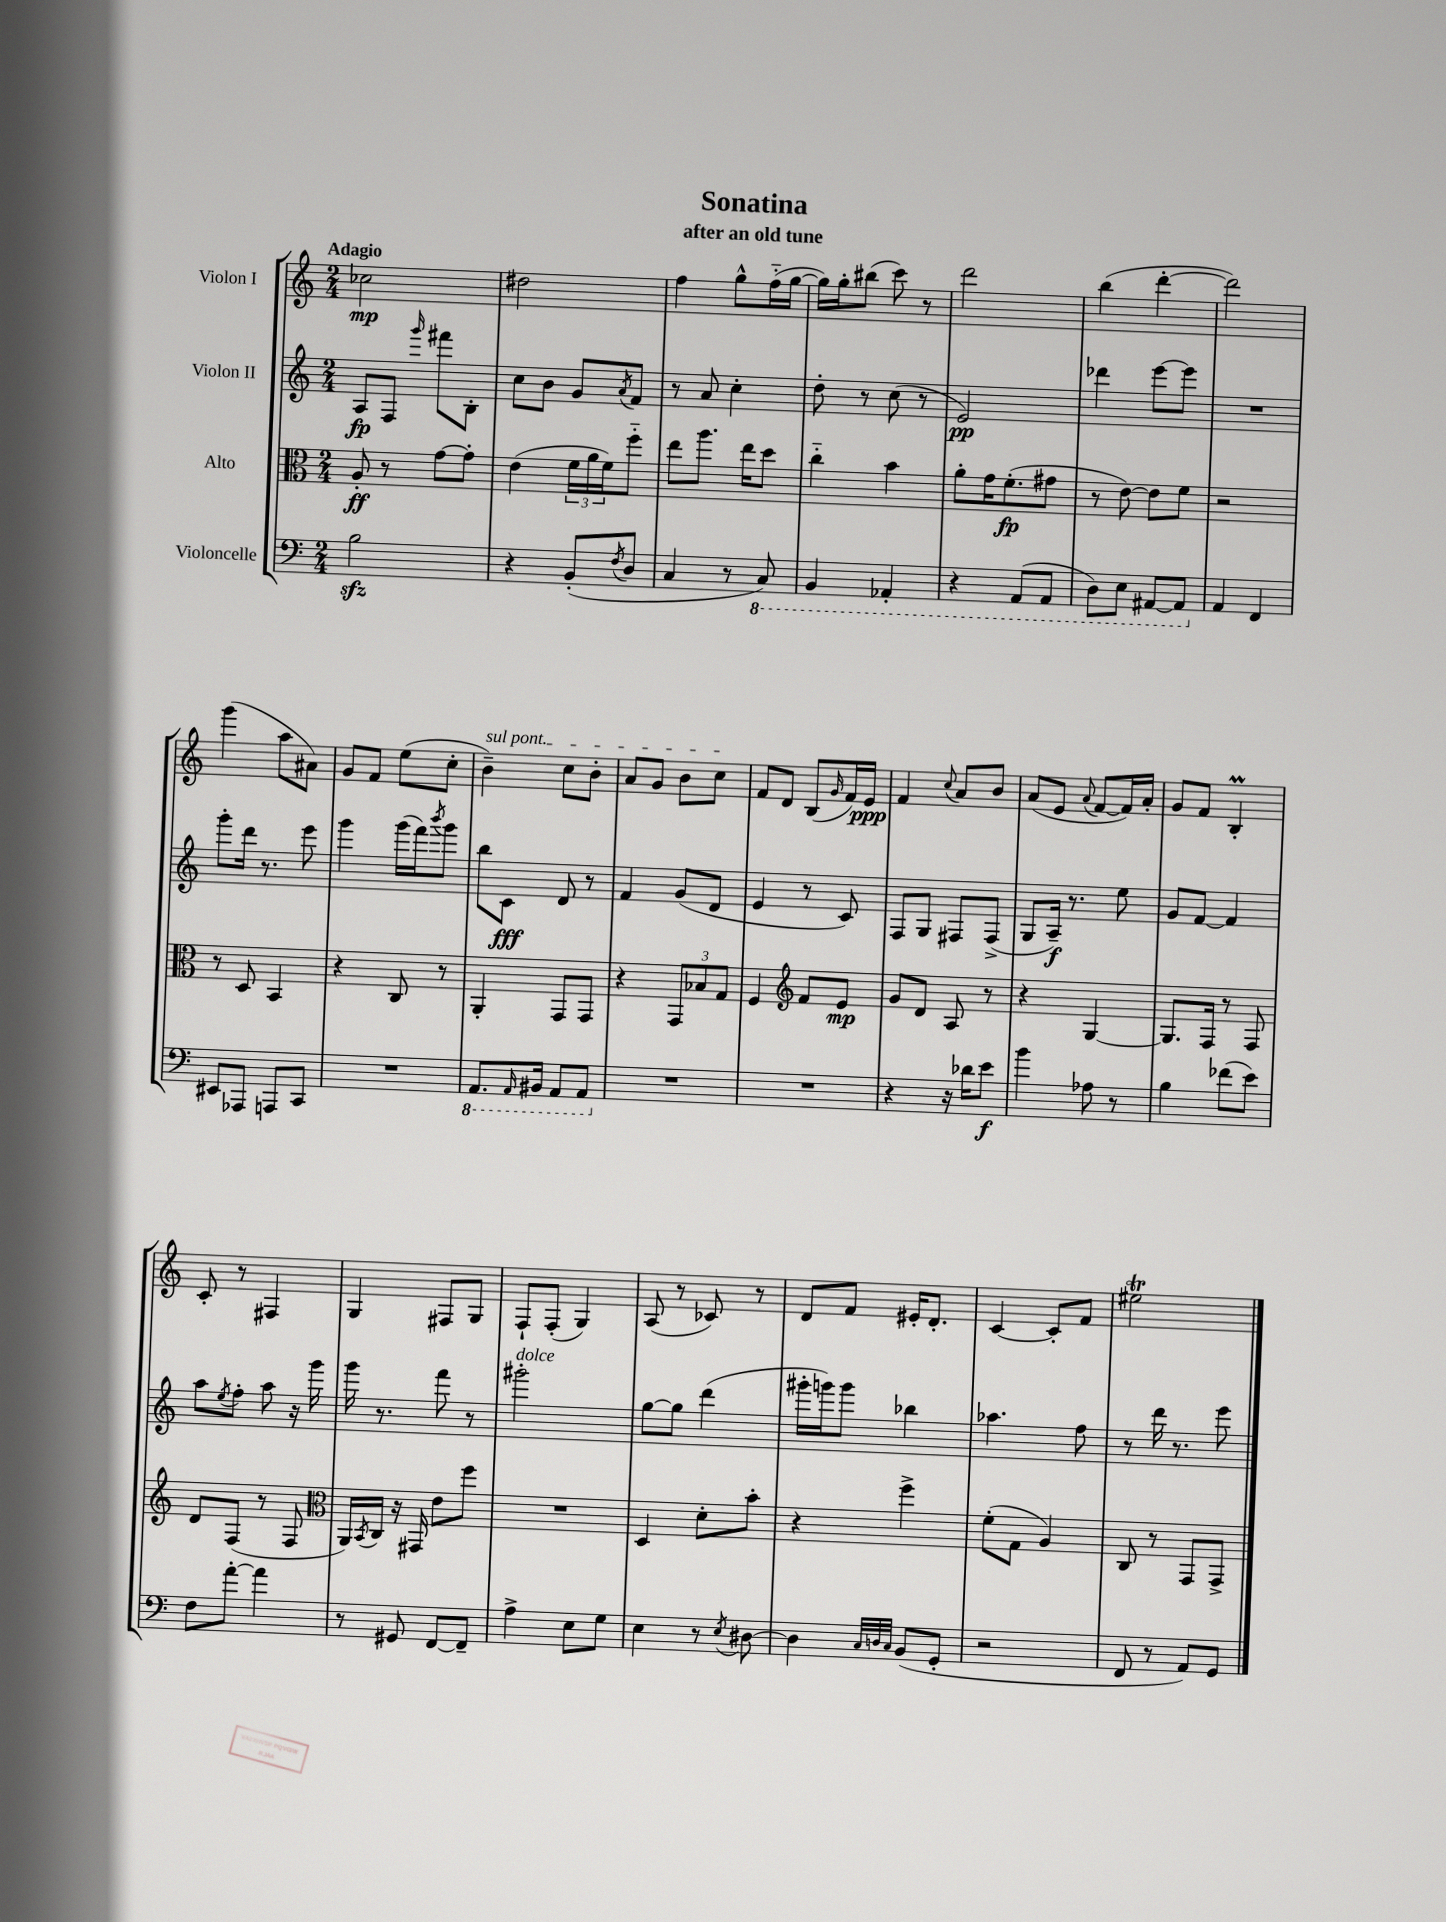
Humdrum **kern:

**kern	**dynam	**kern	**dynam	**kern	**dynam	**kern	**dynam
*part4	*part4	*part3	*part3	*part2	*part2	*part1	*part1
*staff4	*staff4	*staff3	*staff3	*staff2	*staff2	*staff1	*staff1
*I"Violoncelle	*	*I"Alto	*	*I"Violon II	*	*I"Violon I	*
*clefF4	*	*clefC3	*	*clefG2	*	*clefG2	*
*k[]	*	*k[]	*	*k[]	*	*k[]	*
*M2/4	*	*M2/4	*	*M2/4	*	*M2/4	*
=1	=1	=1	=1	=1	=1	=1	=1
!	!	!	!	!	!	!LO:TX:a:B:t=Adagio	!
2Bzz\	.	8A'/	ff	8A/L	fp	2cc-X\	mp
.	.	8r	.	8F/J	.	.	.
.	.	.	.	16qqggg/	.	.	.
.	.	[8g\L	.	8fff#X\L	.	.	.
.	.	8g'\J]	.	8B'\J	.	.	.
=2	=2	=2	=2	=2	=2	=2	=2
4r	.	(4e\	.	8cc\L	.	2dd#X\	.
.	.	.	.	8b\J	.	.	.
(8BB'/L	.	24f\LL	.	8g/L	.	.	.
.	.	24a\	.	.	.	.	.
.	.	24f\J)	.	.	.	.	.
8qF/	.	.	.	8qa/	.	.	.
8D/J	.	8ff\J	.	8f/J	.	.	.
=3	=3	=3	=3	=3	=3	=3	=3
4C/	.	8ee\L	.	8r	.	4ff\	.
.	.	8.aa\J	.	8a/	.	.	.
8r	.	.	.	4cc'\	.	8gg^^\L	.
.	.	16ee\KL	.	.	.	.	.
*8ba	*	*	*	*	*	*	*
8CC/)	.	8dd\J	.	.	.	(16ff\L	.
.	.	.	.	.	.	[16gg\JJ	.
=4	=4	=4	=4	=4	=4	=4	=4
4BBB/	.	4cc\	.	8dd'\	.	16gg\LL])	.
.	.	.	.	.	.	16gg'\J	.
.	.	.	.	8r	.	(8bb#X\J	.
4AAA-X'/	.	4b\	.	(8cc\	.	8ccc\)	.
.	.	.	.	8r	.	8r	.
=5	=5	=5	=5	=5	=5	=5	=5
4r	.	8a'\L	.	2e/)	pp	2ddd\	.
.	.	16g\K	.	.	.	.	.
.	.	(8.f'\	fp	.	.	.	.
(8AAA/L	.	.	.	.	.	.	.
8AAA/J	.	8g#X\J	.	.	.	.	.
=6	=6	=6	=6	=6	=6	=6	=6
8DD\L)	.	8r	.	4ddd-X\	.	(4bb\	.
8EE\J	.	[8e\)	.	.	.	.	.
[8AAA#X/L	.	8e\L]	.	[8eee\L	.	[4ddd'\	.
8AAA#/J]	.	8f\J	.	8eee\J]	.	.	.
=7	=7	=7	=7	=7	=7	=7	=7
*X8ba	*	*	*	*	*	*	*
4AA/	.	2r	.	2r	.	2ddd\])	.
4FF/	.	.	.	.	.	.	.
!!LO:LB:g=z
=8	=8	=8	=8	=8	=8	=8	=8
8EE#X/L	.	8r	.	8ggg'\L	.	(4ggg\	.
8AAA-X/J	.	8D/	.	16ddd\Jk	.	.	.
.	.	.	.	8.r	.	.	.
8AAAn/L	.	4BB/	.	.	.	8aa\L	.
8CC/J	.	.	.	8eee\	.	8a#X\J)	.
=9	=9	=9	=9	=9	=9	=9	=9
2r	.	4r	.	4ggg\	.	8g/L	.
.	.	.	.	.	.	8f/J	.
.	.	8C/	.	(16ggg\LL	.	(8ee\L	.
.	.	.	.	16fff\J)	.	.	.
.	.	.	.	8qbbb/	.	.	.
.	.	8r	.	8ggg\J	.	8cc'\J	.
=10	=10	=10	=10	=10	=10	=10	=10
*8ba	*	*	*	*	*	*	*
!	!	!	!	!	!	!LO:TX:a:i:t=sul pont.	!
8.AAA/L	.	4AA'/	.	8bb\L	.	4b~\)	.
.	.	.	.	8c\J	fff	.	.
16qqAAA/	.	.	.	.	.	.	.
16BBB#X/Jk	.	.	.	.	.	.	.
8AAA/L	.	8GG/L	.	8d/	.	8cc\L	.
8AAA/J	.	8GG/J	.	8r	.	8b'\J	.
=11	=11	=11	=11	=11	=11	=11	=11
*X8ba	*	*	*	*	*	*	*
2r	.	4r	.	4f/	.	8a/L	.
.	.	.	.	.	.	8g/J	.
.	.	12GG/L	.	(8g/L	.	8b\L	.
.	.	12B-X/	.	.	.	.	.
.	.	.	.	8d/J	.	8cc\J	.
.	.	12G/J	.	.	.	.	.
=12	=12	=12	=12	=12	=12	=12	=12
2r	.	4F/	.	4e/	.	8f/L	.
.	.	.	.	.	.	8d/J	.
*	*	*clefG2	*	*	*	*	*
.	.	8f/L	.	8r	.	(8B/L	.
.	.	.	.	.	.	16qqg/	.
.	.	8e/J	mp	8c/)	.	16f/L)	.
.	.	.	.	.	.	16e/JJ	ppp
=13	=13	=13	=13	=13	=13	=13	=13
4r	.	8g/L	.	8F/L	.	4f/	.
.	.	8d/J	.	8G/J	.	.	.
.	.	.	.	.	.	8qqcc/	.
16r	.	8A/	.	8F#X/L	.	8a/L	.
16d-X\KL	.	.	.	.	.	.	.
8e\J	f	8r	.	(8F#^/J	.	8b/J	.
=14	=14	=14	=14	=14	=14	=14	=14
4b\	.	4r	.	8G/L	.	(8a/L	.
.	.	.	.	16A~/Jk)	f	8e/J	.
.	.	.	.	8.r	.	.	.
.	.	.	.	.	.	8qqa/	.
8A-X\	.	[4G/	.	.	.	[8f/L	.
8r	.	.	.	8ee\	.	16f/L])	.
.	.	.	.	.	.	16a'/JJ	.
=15	=15	=15	=15	=15	=15	=15	=15
4B\	.	8.G/L]	.	8g/L	.	8g/L	.
.	.	.	.	[8f/J	.	8f/J	.
.	.	16F/Jk	.	.	.	.	.
(8f-X\L	.	8r	.	4f/]	.	4Bm'/	.
8e\J)	.	8F/	.	.	.	.	.
!!LO:LB:g=z
=16	=16	=16	=16	=16	=16	=16	=16
8F\L	.	8d/L	.	8aa\L	.	8c'/	.
.	.	.	.	8qee/	.	.	.
[8a'\J	.	(8F/J	.	8ff'\J	.	8r	.
4a\]	.	8r	.	8aa\	.	4F#X/	.
.	.	8F/	.	16r	.	.	.
.	.	.	.	16ggg\	.	.	.
=17	=17	=17	=17	=17	=17	=17	=17
*	*	*clefC3	*	*	*	*	*
8r	.	16AA/LL)	.	16ggg\	.	4G/	.
.	.	8qBB/	.	.	.	.	.
.	.	16C/JJ	.	8.r	.	.	.
8GG#X/	.	16r	.	.	.	.	.
.	.	16GG#X/	.	.	.	.	.
[8FF/L	.	8e\L	.	8fff\	.	8F#X/L	.
8FF~/J]	.	8ff\J	.	8r	.	8G/J	.
=18	=18	=18	=18	=18	=18	=18	=18
!	!	!	!	!LO:TX:a:i:t=dolce	!	!	!
4A^\	.	2r	.	2ggg#X'\	.	8F`/L	.
.	.	.	.	.	.	(8F'/J	.
8E\L	.	.	.	.	.	4G/)	.
8G\J	.	.	.	.	.	.	.
=19	=19	=19	=19	=19	=19	=19	=19
4E\	.	4D/	.	[8gg\L	.	(8A/	.
.	.	.	.	8gg\J]	.	8r	.
8r	.	8d'\L	.	(4ddd\	.	8c-X/)	.
8qE/	.	.	.	.	.	.	.
[8D#X\	.	8b'\J	.	.	.	8r	.
=20	=20	=20	=20	=20	=20	=20	=20
4D#\]	.	4r	.	16ggg#X'\LL	.	8d/L	.
.	.	.	.	16gggn\J)	.	.	.
.	.	.	.	8ggg\J	.	8f/J	.
32qqC/LLL	.	.	.	.	.	.	.
32qqDn/	.	.	.	.	.	.	.
32qqC/JJJ	.	.	.	.	.	.	.
(8BB/L	.	4ff^\	.	4bb-X\	.	16e#X'/KL	.
.	.	.	.	.	.	8.d'/J	.
8GG'/J	.	.	.	.	.	.	.
=21	=21	=21	=21	=21	=21	=21	=21
2r	.	(8f'\L	.	4.aa-X\	.	[4c/	.
.	.	8G\J	.	.	.	.	.
.	.	4A/)	.	.	.	8c'/L]	.
.	.	.	.	8ff\	.	8f/J	.
=22	=22	=22	=22	=22	=22	=22	=22
8FF/	.	8C/	.	8r	.	2ee#Xt\	.
8r	.	8r	.	16ddd\	.	.	.
.	.	.	.	8.r	.	.	.
8AA/L)	.	8GG/L	.	.	.	.	.
8GG/J	.	8GG^/J	.	8eee\	.	.	.
==	==	==	==	==	==	==	==
*-	*-	*-	*-	*-	*-	*-	*-
